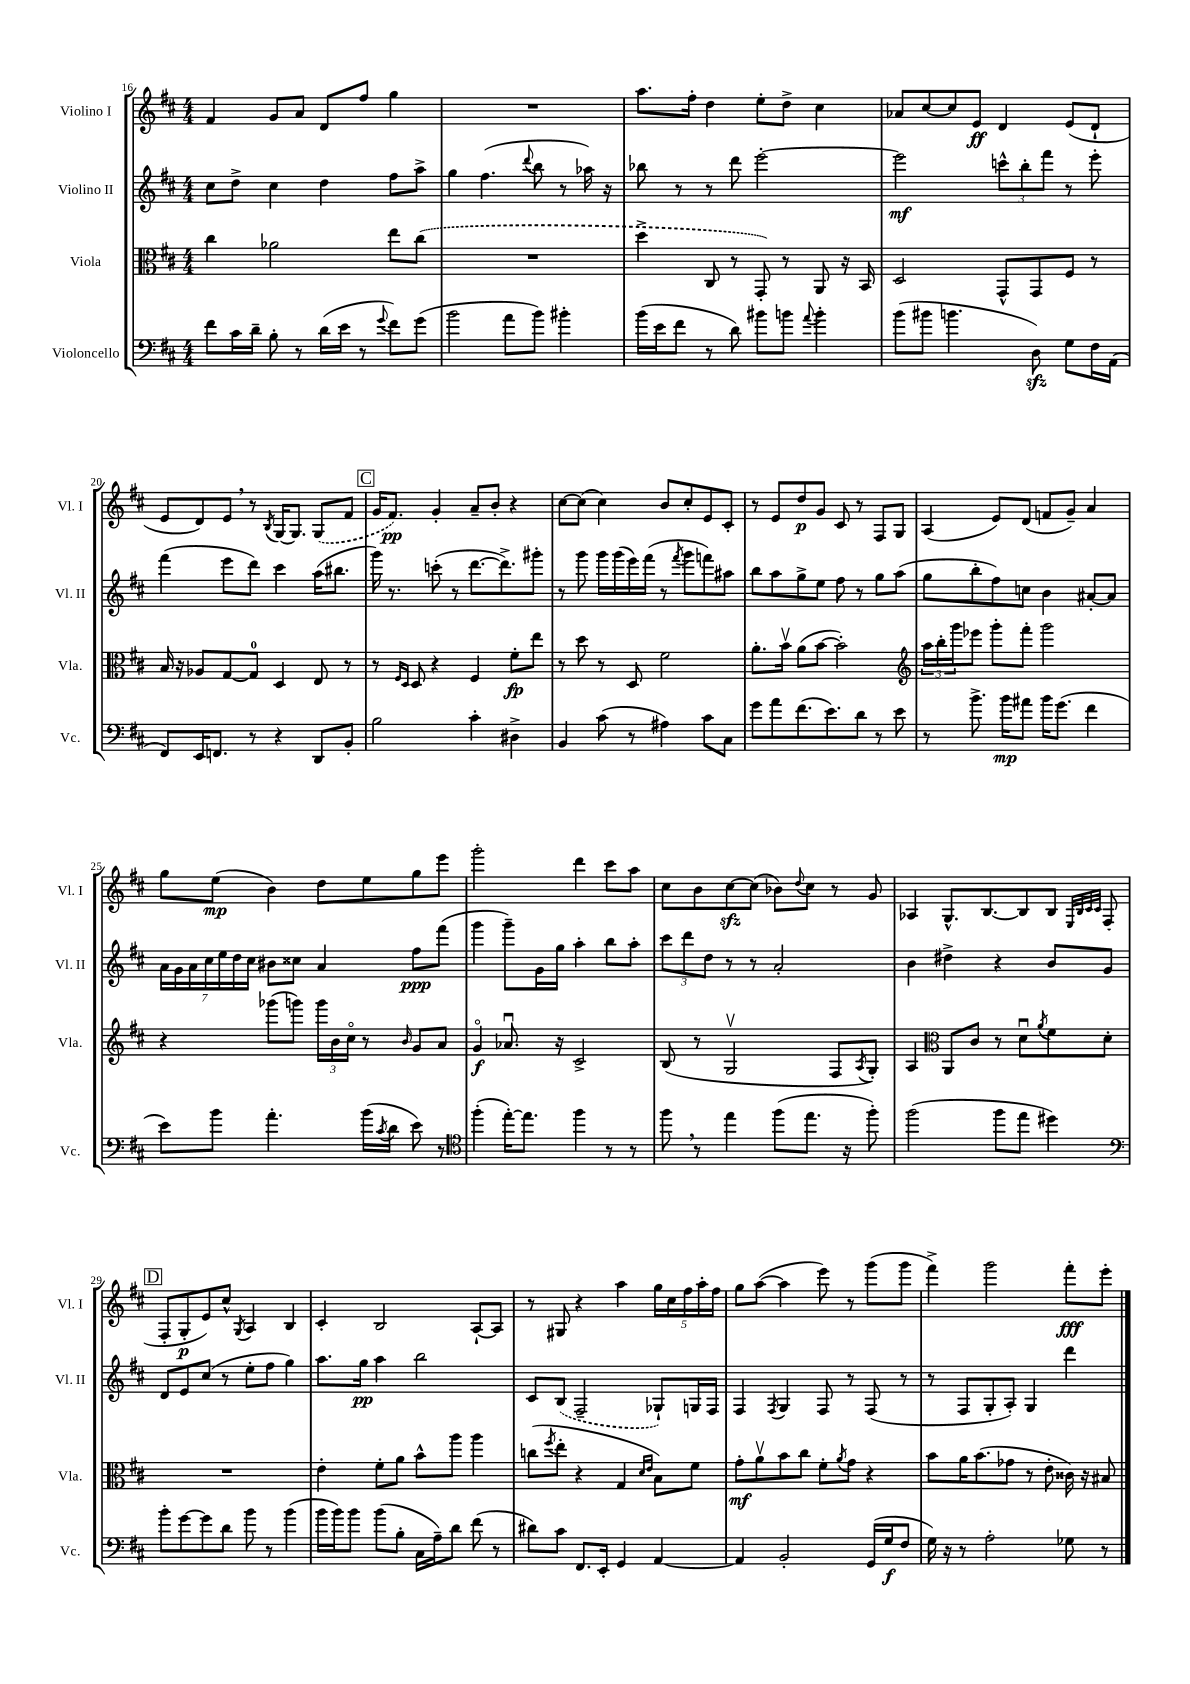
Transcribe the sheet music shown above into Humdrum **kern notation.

**kern	**kern	**kern	**kern
*staff4	*staff3	*staff2	*staff1
*clefF4	*clefC3	*clefG2	*clefG2
*k[f#c#]	*k[f#c#]	*k[f#c#]	*k[f#c#]
*M4/4	*M4/4	*M4/4	*M4/4
8f#	4cc#	8cc#	4f#
16c#	.	8dd^	.
16d~	.	.	.
8B'	2a-	4cc#	8g
8r	.	.	8a
(16d	.	4dd	8d
16e	.	.	.
8r	.	.	8ff#
8qqg	.	.	.
8f#)	8ee	8ff#	4gg
(8g	(8cc#	8aa^	.
=	=	=	=
2b	1r	4gg	1r
.	.	(4.ff#	.
8a	.	.	.
.	.	8qqddd	.
8b)	.	8bb	.
4b#'	.	8r	.
.	.	16aa-)	.
.	.	16r	.
=	=	=	=
(16b	4dd^	8bb-	8.aa
16e	.	.	.
8f#	.	8r	.
.	.	.	16ff#'
8r	8C#	8r	4dd
8d)	8r	8ddd	.
8b#	8GG')	[2eee'	8ee'
8b	8r	.	8dd^
8qqa	.	.	.
4b'	8AA	.	4cc#
.	16r	.	.
.	16BB	.	.
=	=	=	=
(8b	2D	2eee]	8a-
8b#	.	.	[8cc#
4.b	.	.	8cc#]
.	.	.	8e
.	8GG^^	12ccc^^	4d
.	.	12bb'	.
8D)	8GG	.	.
.	.	12fff#	.
8G	8F#	8r	(8e
16F#	8r	8eee'	8d`
(16AA	.	.	.
=	=	=	=
8FF#)	16B	(4fff#	8e
.	16r	.	.
16EE	8A-	.	8d)
8.FF	.	.	.
.	[8G	8eee	8e
8r	8G]	8ddd)	8r
.	.	.	8qB
4r	4D	4ccc#	[16G
.	.	.	8.G]
8DD	8E	(16aa	(8G
.	.	8.bb#	.
8BB'	8r	.	8f#
=	=	=	=
2B	8r	16ggg)	16g
.	.	8.r	8.f#)
.	16qqF#	.	.
.	16qqD	.	.
.	8D	.	.
.	4r	(8ccc'	4g'
.	.	8r	.
4c#'	4F#	[8.ddd	8a~
.	.	.	8b'
.	.	8.ddd^])	.
4D#^	8f#'	.	4r
.	8ee	8ggg#'	.
=	=	=	=
4BB	8r	8r	[8cc#
.	8dd	8ggg	(8cc#]
(8c#	8r	16ggg	4cc#)
.	.	(16ggg	.
8r	8D	16eee)	.
.	.	(16fff#	.
4A#)	2f#	8r	8b
.	.	8qfff#	.
.	.	8ggg	8cc#'
8c#	.	8fff)	8e
8C#	.	8aa#	8c#'
=	=	=	=
8g	8.a'	8bb	8r
8a	.	8aa	8e
.	16bv	.	.
(8.f#	(8a	8gg^	8dd
.	[8b	8ee	8g
8.e)	.	.	.
.	2b'])	8ff#	8c#
8d	.	8r	8r
8r	.	8gg	8F#
8e	.	(8aa	8G
=	=	=	=
*	*clefG2	*	*
8r	24aa	8gg	(4A
.	24bb'	.	.
.	24ggg	.	.
8.b^	8eee-	8bb'	.
.	8ggg'	8ff#)	8e)
16b	.	.	.
8a#	8fff#'	8cc	(8d
16b	2ggg	4b	8f
(8.g	.	.	.
.	.	.	8g~)
4f#	.	[8a#'	4a
.	.	8a#]	.
=	=	=	=
8e)	4r	28a	8gg
.	.	28g	.
.	.	28a	.
.	.	28cc#	.
8b	.	.	(8ee
.	.	28ee	.
.	.	28dd	.
.	.	28cc#	.
4.a'	(8ggg-	8b#	4b)
.	8ggg)	8cc##	.
.	24ggg	4a	8dd
.	24b	.	.
.	24cc#o	.	.
(16b	8r	.	8ee
8qc#	.	.	.
16d	.	.	.
.	16qqb	.	.
8e)	8g	8ff#	8gg
8r	8a	(8fff#	8eee
=	=	=	=
*clefC4	*	*	*
(4ff#'	4go	4ggg	2ggg'
[16ee')	8.a-u	8ggg~)	.
8.ee]	.	.	.
.	.	16g	.
.	16r	16gg	.
4ff#	2c#^	4aa'	4ddd
8r	.	8bb	8ccc#
8r	.	8aa'	8aa
=	=	=	=
8ff#	(8B	12ccc#	8cc#
.	.	12ddd	.
8r	8r	.	8b
.	.	12dd	.
4ee	2Gv	8r	[8cc#
.	.	8r	(8cc#]
(8ff#	.	2a'	8b-)
.	.	.	8qqdd
8.ee	.	.	8cc#
.	8F#	.	8r
16r	.	.	.
.	8qA	.	.
8ff#')	8G')	.	8g
=	=	=	=
(2ff#	4A	4b	4A-
*	*clefC3	*	*
.	8AA	4dd#^	8.G^^
.	8c#	.	.
.	.	.	[8.B
8ff#	8r	4r	.
8ee	8du	.	8B]
.	8qa	.	.
4dd#)	8f#	8b	8B
.	.	.	32qqE
.	.	.	32qqB
.	.	.	32qqc#
.	.	.	32qqc#
.	8d'	8g	(8F#
=	=	=	=
*clefF4	*	*	*
8b'	1r	8d	8F#'
[8g	.	8e	8G'
8g]	.	(8cc#	8e)
8d	.	8r	8cc#^^
.	.	.	8qG
8b	.	8ee'	4A
8r	.	8ff#	.
(4b	.	4gg)	4B
=	=	=	=
16b	4e'	8.aa	4c#'
16b)	.	.	.
8b	.	.	.
.	.	16gg	.
(8b	8f#'	4aa	2B
8B'	8a	.	.
16C#	8b^^	2bb	.
16A~)	.	.	.
8d	8aa	.	.
(8f#	4aa	.	[8A`
8r	.	.	8A]
=	=	=	=
8d#)	(8cc	8c#	8r
.	8qff#	.	.
8c#	8ee'	(8B	8G#
8.FF#	4r	2F#~	4r
16EE'	.	.	.
4GG	4G	.	4aa
.	16qqd	.	.
.	16qqe	.	.
[4AA	8B)	8G-`)	20gg
.	.	.	20cc#
.	.	.	20ff#
.	8f#	16G	.
.	.	.	20aa'
.	.	16F#	.
.	.	.	20ff#
=	=	=	=
4AA]	8g'	4F#	8gg
.	8av	.	([8aa
.	.	8qF#	.
2BB'	8b	4G	4aa]
.	8cc#	.	.
.	8f#'	8F#	8eee)
.	8qa	.	.
.	8g	8r	8r
(16GG	4r	(8F#	(8ggg
16G	.	.	.
8F#	.	8r	8ggg
=	=	=	=
16G)	8b	8r	4fff#^)
16r	.	.	.
8r	16a	8F#	.
.	(8.b	.	.
2A'	.	8G'	2ggg
.	8g-	8A')	.
.	8r	4G	.
.	8e'	.	.
8G-	16c##)	4ddd	8fff#'
.	16r	.	.
8r	8B#	.	8eee'
==	==	==	==
*-	*-	*-	*-
